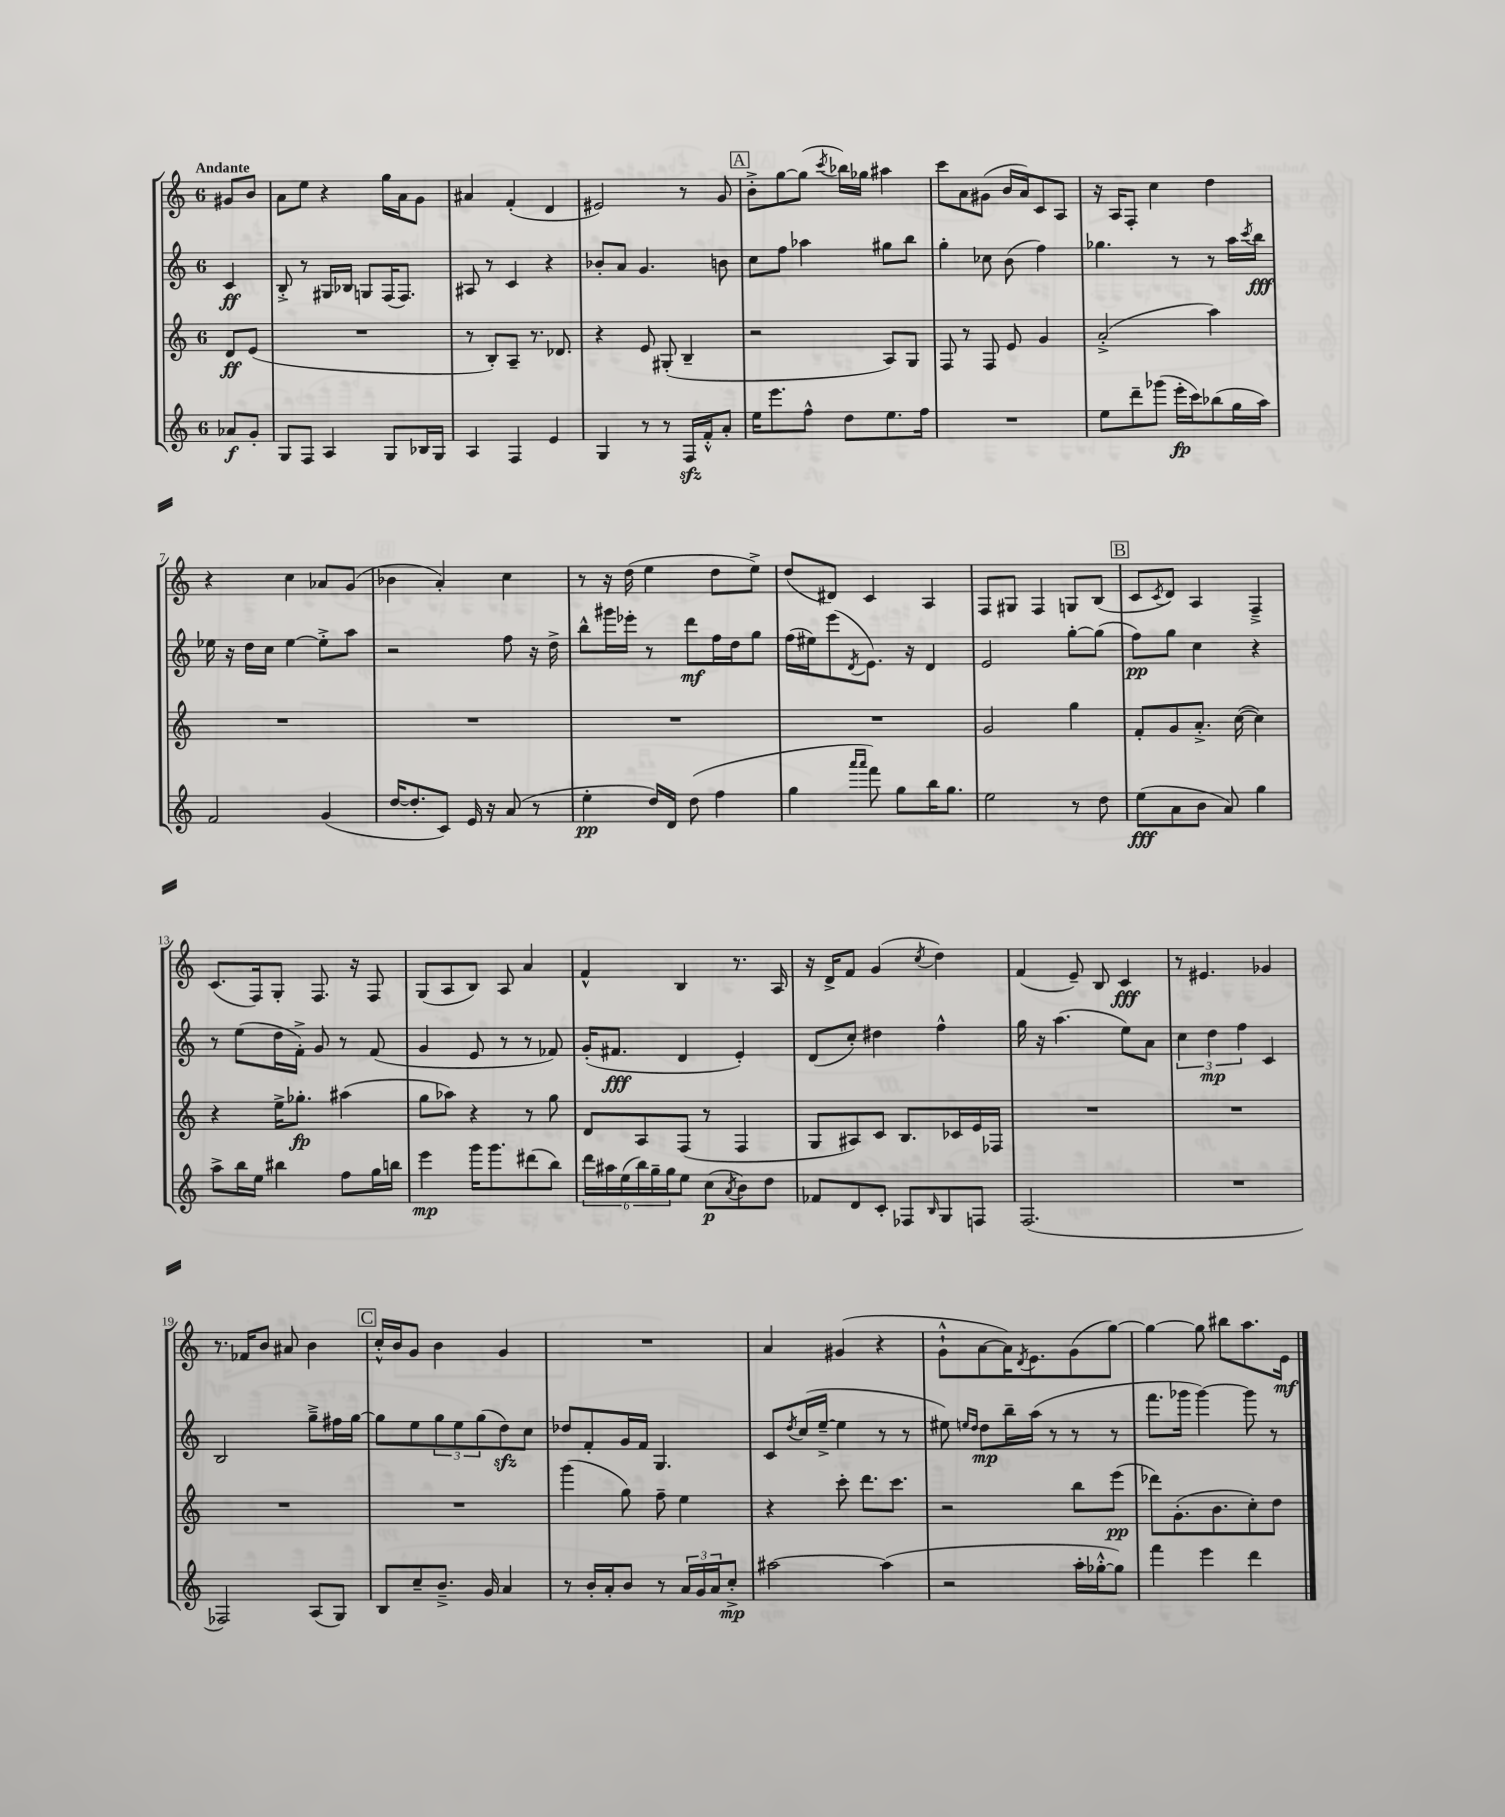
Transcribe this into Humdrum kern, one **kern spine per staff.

**kern	**kern	**kern	**kern
*staff4	*staff3	*staff2	*staff1
*clefG2	*clefG2	*clefG2	*clefG2
*k[]	*k[]	*k[]	*k[]
*M6/8	*M6/8	*M6/8	*M6/8
8a-	8d	4c	8g#
8g'	(8e	.	8b
=	=	=	=
8G	2.r	8B'^	8a
8F	.	8r	8ee
4A	.	16G#	4r
.	.	16B-	.
.	.	8G	.
8G	.	(16F	16gg
.	.	8.F)	16a
16B-	.	.	8g
16G	.	.	.
=	=	=	=
4A	8r	8A#	4a#
.	8B')	8r	.
4F	8A~	4c	(4f'
.	8.r	.	.
4e	.	4r	4d
.	8.d-	.	.
=	=	=	=
4G	4r	8b-'	2e#)
.	.	8a	.
8r	8e	4.g	.
8r	(8G#'	.	.
16F	4B~	.	8r
16f'^^	.	.	.
8a'	.	8b	8g
=	=	=	=
16ee	2r	8cc	8b'^
8.eee	.	.	.
.	.	8ff	[8gg
8ff^^	.	4aa-	(8gg]
.	.	.	8qccc
8dd	.	.	16bb-)
.	.	.	16gg-
8.ee	8A)	8gg#	4aa#
.	8G	8bb	.
16ff	.	.	.
=	=	=	=
2.r	8F	4gg'	8ccc
.	8r	.	8a
.	8F	8cc-	(8g#
.	8e	(8b	16b
.	.	.	16a)
.	4g	4ff)	8c
.	.	.	8A
=	=	=	=
8ee	(2a'^	4.gg-	16r
.	.	.	16A
8ddd~	.	.	8F'
(8ggg-	.	.	4cc
16eee'	.	8r	.
16ccc)	.	.	.
(8bb-	4aa)	8r	4dd
16gg	.	16aa	.
.	.	8qccc	.
16aa)	.	16bb	.
=	=	=	=
2f	2.r	16ee-	4r
.	.	16r	.
.	.	16dd	.
.	.	16cc	.
.	.	[4ee-	4cc
(4g	.	8ee-'^]	8a-
.	.	8aa	(8g
=	=	=	=
[16dd	2.r	2r	4b-
8.dd']	.	.	.
8c)	.	.	4a')
16e	.	.	.
16r	.	.	.
(8a	.	8ff	4cc
8r	.	16r	.
.	.	16dd^	.
=	=	=	=
4ee'	2.r	8bb^^	8r
.	.	16ggg#	16r
.	.	16eee-'	(16dd
16dd)	.	8r	4ee
16d	.	.	.
(8dd	.	8ddd	.
4ff	.	16ff	8dd
.	.	16dd	.
.	.	8gg	8ee^)
=	=	=	=
4gg	2.r	(16ff	(8dd
.	.	16ee#)	.
.	.	(8eee	8d#)
16qqaaa	.	.	.
16qqaaa	.	8qd	.
8fff)	.	8.e)	4c
8gg	.	.	.
.	.	16r	.
16bb	.	4d	4A
8.gg	.	.	.
=	=	=	=
2ee	2g	2e	8F
.	.	.	8G#
.	.	.	4F
8r	4gg	[8gg'	8G
8dd	.	(8gg]	(8B
=	=	=	=
(8ee	8f'	8ff)	8c
.	.	.	8qc
8a	8g	8gg	8d)
8b	8.a'^	4cc	4A
8a)	.	.	.
.	([16cc	.	.
4gg	4cc])	4r	4F~^
=	=	=	=
8aa^	4r	8r	(8.c
16bb	.	(8ee	.
16ee	.	.	16F)
4bb#	16ee^	16dd	8G'
.	8.gg-'	16f'^)	.
.	.	8g	8.F
8ff	(4aa#	8r	.
.	.	.	16r
16gg	.	(8f	8F
16bb	.	.	.
=	=	=	=
4eee	8gg	4g	(8G
.	8aa-)	.	8A
16ggg	4r	8e	8B)
8.ggg	.	.	.
.	.	8r	8A
(8ddd#	8r	8r	4a
8bb)	8gg	8f-)	.
=	=	=	=
24ddd	8d	(16g'	4f^^
24aa#	.	.	.
.	.	8.f#	.
(24ee	.	.	.
24bb)	8A	.	.
24gg~	.	.	.
24gg	.	.	.
8ee	(8F	4d	4B
(8cc	8r	.	.
8qa	.	.	.
8b)	4F	4e')	8.r
8dd	.	.	.
.	.	.	16A
=	=	=	=
8f-	8G	(8d	16r
.	.	.	16d^
8d	8A#)	8cc')	8f
8c'	8c	4dd#	(4g
8F-	8.B	.	.
16qqB	.	.	8qcc
8G	.	4ff^^	4dd)
.	16c-	.	.
8F	16e	.	.
.	16F-	.	.
=	=	=	=
(2.F	2.r	16gg	(4f
.	.	16r	.
.	.	(4.aa	.
.	.	.	8e~)
.	.	.	8B
.	.	8ee)	4c
.	.	8a	.
=	=	=	=
2.r	2.r	6cc	8r
.	.	.	4.e#
.	.	6dd	.
.	.	6ff	.
.	.	4c	4g-
=	=	=	=
2F-)	2.r	2B	8.r
.	.	.	16f-
.	.	.	8b
.	.	.	8a#
(8A	.	8gg~^	4b
8G)	.	16ff#	.
.	.	[16gg	.
=	=	=	=
8B	2.r	8gg]	16cc'^^
.	.	.	16b
8cc~	.	8ee	8g
8.b~^	.	12gg	4b
.	.	12ee	.
.	.	(12gg	.
16g	.	.	.
4a	.	8dd)	4g
.	.	8cc	.
=	=	=	=
8r	(4ggg	8dd-	2.r
16b'	.	8f'	.
16a'	.	.	.
8b	8gg)	16g	.
.	.	16f	.
8r	8ff~	4.G	.
24a	4ee	.	.
24g	.	.	.
24a	.	.	.
8cc'^	.	.	.
=	=	=	=
[2aa#	4r	8c	4a
.	.	8qdd	.
.	.	(16cc	.
.	.	[16ee~^	.
.	8ccc'	4ee]	(4g#
.	8.ddd	.	.
(4aa#]	.	8r	4r
.	8.ccc	.	.
.	.	8r	.
=	=	=	=
2r	2r	8ee#)	8g`^^
.	.	16qqee	.
.	.	16qqdd	.
.	.	8dd	[8a
.	.	16bb~	16a])
.	.	.	8qd
.	.	(16aa	8.e
.	.	8r	.
16aa'	8bb	8r	(8g
[16gg-'^^	.	.	.
8gg-])	(8eee	8r	[8gg)
=	=	=	=
4fff	8ddd-)	8.fff	4gg_
.	(8.g'	.	.
.	.	16ggg-	.
4eee	.	[4ggg-)	8gg]
.	8.b	.	.
.	.	.	8bb#
4ddd	8cc')	8ggg-]	8.aa
.	8dd	8r	.
.	.	.	16e
==	==	==	==
*-	*-	*-	*-
